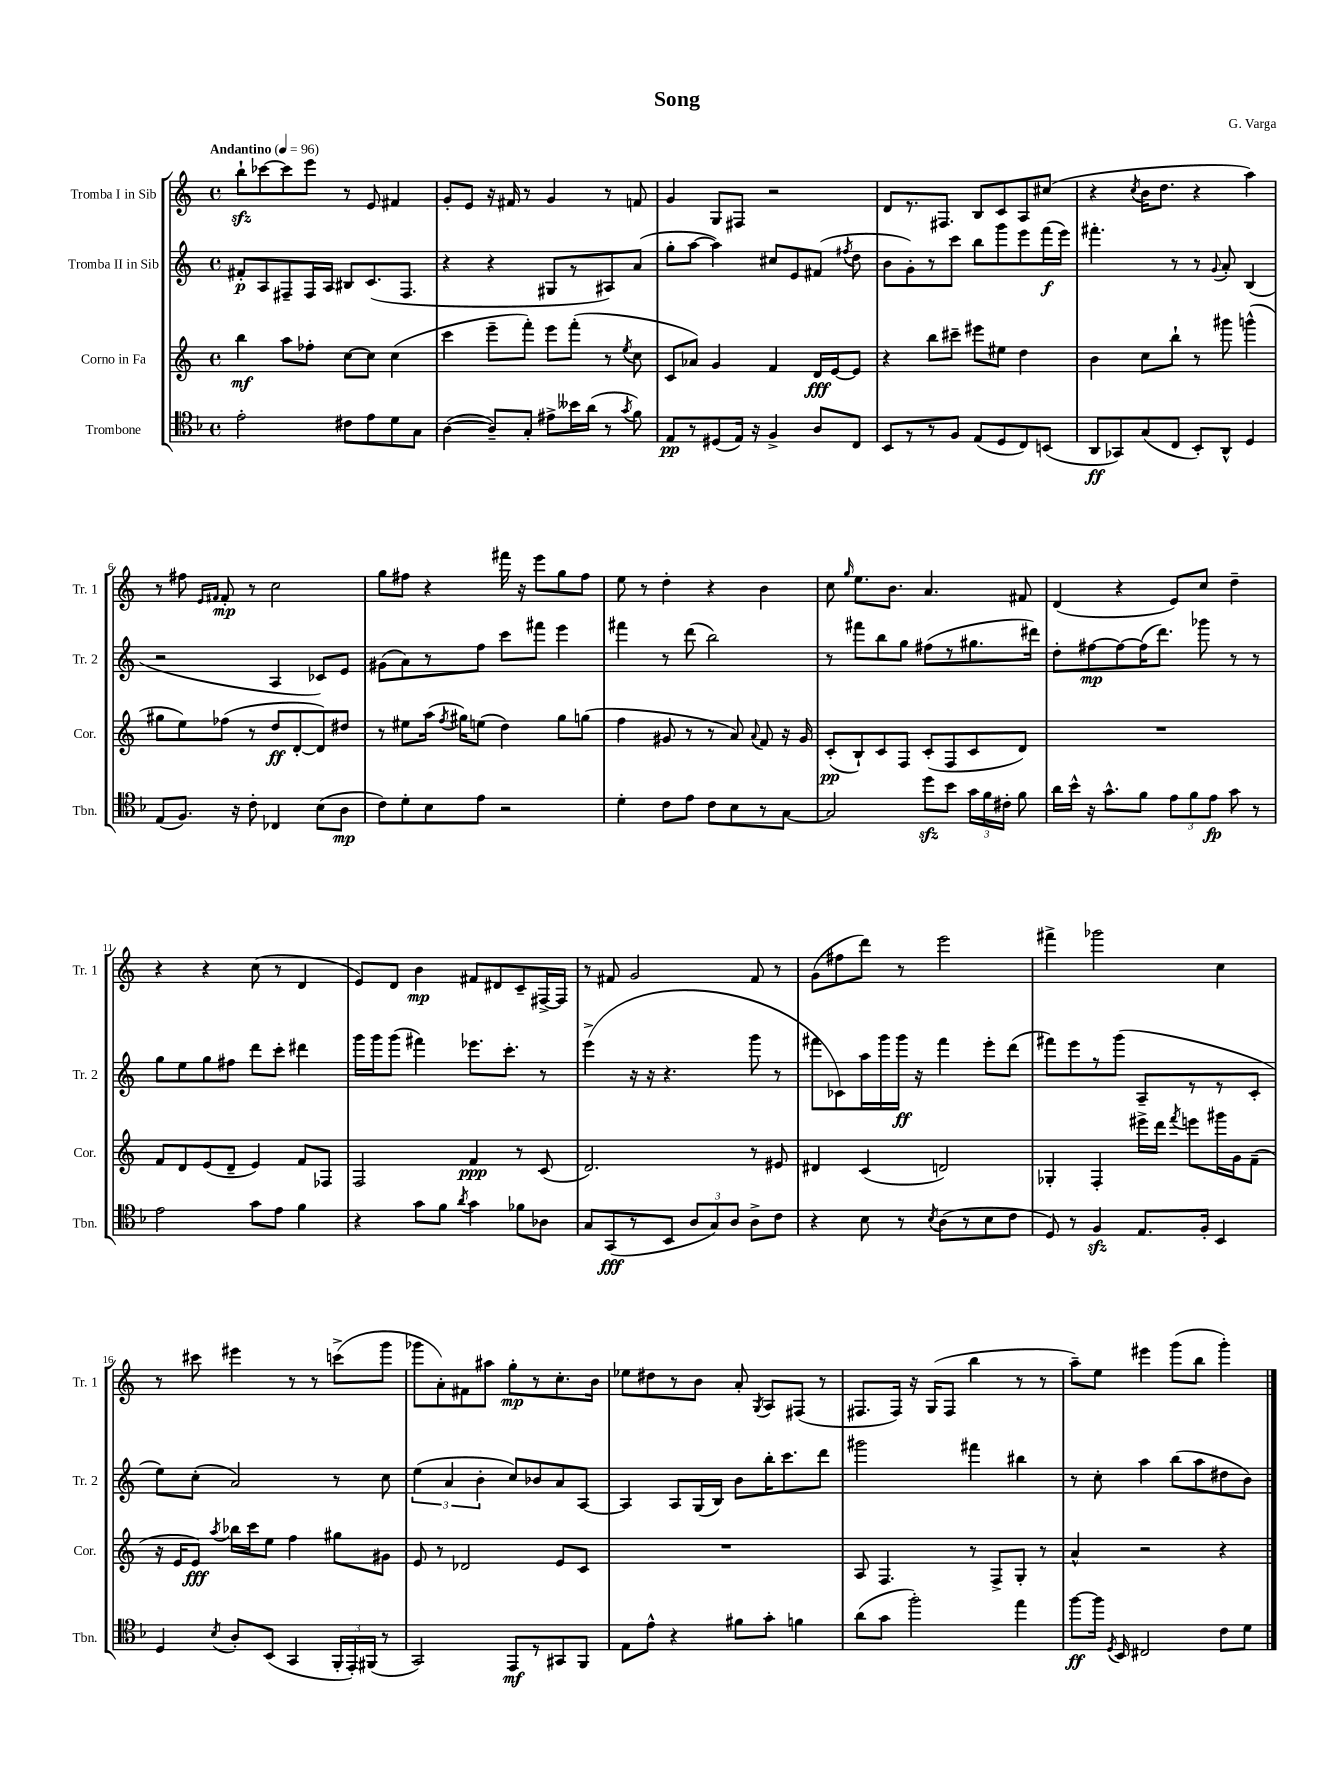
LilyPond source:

\header { title = "Song" composer = "G. Varga" }
<<
\new StaffGroup <<
\new Staff = "s0" \with { instrumentName = "Tromba I in Sib" shortInstrumentName = "Tr. 1" } {
    \clef treble \key c \major \defaultTimeSignature \time 4/4 \tempo "Andantino" 4 = 96
    \autoBeamOff b''8[-!\sfz ces'''8~ ces'''8 e'''8] r8 e'8 fis'4 |
    g'8[-. e'8] r16 fis'16 r8 g'4 r8 f'8 |
    g'4 g8[ fis8] r2 |
    d'8[ r8. fis8.] b8[ c'8 a8 cis''8]( |
    r4 \acciaccatura { c''8 } b'16[ d''8.] r4 a''4) |
    r8 fis''8 \grace { e'16[ fis'16] } fis'8-.\mp r8 c''2 |
    g''8[ fis''8] r4 fis'''16 r16 e'''8[ g''8 fis''8] |
    e''8 r8 d''4-. r4 b'4 |
    c''8 \grace { g''16 } e''8.[ b'8.] a'4. fis'8 |
    d'4( r4 e'8[) c''8] d''4-- |
    r4 r4 c''8( r8 d'4 |
    e'8[) d'8] b'4\mp fis'8[ dis'8 c'8-- fis16~-> fis16] |
    r8 fis'8 g'2 fis'8 r8 |
    g'8[( fis''8 d'''8]) r8 e'''2 |
    fis'''4-> ges'''2 c''4 |
    r8 cis'''8 eis'''4 r8 r8 c'''8[->( g'''8] |
    ges'''8[ a'8-.) fis'8 ais''8] g''8[-.\mp r8 c''8.-. b'16] |
    ees''8[ dis''8 r8 b'8] a'8-. \acciaccatura { g8 } a8[ fis8]( r8 |
    fis8.[ fis16]) r16 g16[( fis8] b''4 r8 r8 |
    a''8[--) e''8] eis'''4 g'''8[( b''8] g'''4-.) \bar "|." |
}
\new Staff = "s1" \with { instrumentName = "Tromba II in Sib" shortInstrumentName = "Tr. 2" } {
    \clef treble \key c \major \defaultTimeSignature \time 4/4
    \autoBeamOff fis'8[-.\p a8 fis8-- fis16 a16] bis8[ c'8.( fis8.] |
    r4 r4 gis8[ r8 ais8) a'8]( |
    g''8[-. a''8]~ a''4) cis''8[ e'8 fis'8]( \acciaccatura { fis''8 } d''8 |
    b'8[ g'8-.) r8 c'''8] b''8[ g'''8 e'''8 f'''16\f( e'''16]) |
    fis'''4.-. r8 r8 \appoggiatura { g'8 } a'8-. b4( |
    r2 a4 ces'8[) e'8] |
    gis'8[( a'8) r8 f''8] c'''8[ fis'''8] e'''4 |
    fis'''4 r8 d'''8( b''2) |
    r8 fis'''8[ b''8 g''8] fis''8[( r8 gis''8. dis'''16]) |
    d''8[-. fis''8~\mp fis''8~ fis''16( d'''8.]) ges'''8 r8 r8 |
    g''8[ e''8 g''8 fis''8] d'''8[ c'''8]-. dis'''4 |
    g'''16[ g'''16 g'''8]( fis'''4) ees'''8.[ c'''8.]-. r8 |
    e'''4->( r16 r16 r4. g'''8 r8 |
    fis'''8[ ces'8) a''16 g'''16 g'''16]\ff r16 fis'''4 e'''8[-. d'''8]( |
    fis'''8[) e'''8 r8 g'''8]( a8[-- r8 r8 c'8]-. |
    e''8[) c''8]-.( a'2) r8 c''8 |
    \tuplet 3/2 { e''4( a'4 b'4-. } c''8[) bes'8 a'8 a8]~ |
    a4 a8[ g16( b16]) b'8[ b''16-. c'''8. d'''8] |
    gis'''2 fis'''4 bis''4 |
    r8 c''8-. a''4 b''8[( a''8 dis''8 b'8]) \bar "|." |
}
\new Staff = "s2" \with { instrumentName = "Corno in Fa" shortInstrumentName = "Cor." } {
    \clef treble \key c \major \defaultTimeSignature \time 4/4
    \autoBeamOff b''4\mf a''8[ fes''8]-. c''8[~ c''8] c''4( |
    c'''4 e'''8[-- f'''8]-.) e'''8[ f'''8]-.( r8 \acciaccatura { e''8 } c''8 |
    c'8[ aes'8]) g'4 f'4 d'16[\fff e'16~ e'8] |
    r4 b''8[ cis'''8]-- eis'''8[ eis''8] d''4 |
    b'4 c''8[ b''8]-! r8 gis'''8 g'''4-^( |
    gis''8[ e''8) fes''8]( r8 d''8[\ff d'8~-. d'8) dis''8] |
    r8 eis''8[ a''16]( \acciaccatura { f''8 } gis''16[) e''8]( d''4) gis''8[ g''8]( |
    f''4 gis'8 r8 r8 a'8) \appoggiatura { a'8 } f'8 r16 gis'16 |
    c'8[-.\pp( b8-!) c'8 f8] c'8[-.( f8 c'8 d'8]) |
    R1 |
    f'8[ d'8 e'8( d'8]-- e'4) f'8[ fes8] |
    f2 f'4\ppp r8 c'8( |
    d'2.) r8 eis'8 |
    dis'4 c'4( d'2) |
    ges4-. f4-. eis'''16[-> d'''16] \acciaccatura { f'''8 } e'''8[ gis'''16 g'16 f'8]--( |
    r16 e'16[ e'8]\fff) \acciaccatura { a''8 } bes''16[ c'''16 e''8] f''4 gis''8[ gis'8] |
    e'8 r8 des'2 e'8[ c'8] |
    R1 |
    a8 f4. r8 f8[-> g8]-. r8 |
    a'4-^ r2 r4 \bar "|." |
}
\new Staff = "s3" \with { instrumentName = "Trombone" shortInstrumentName = "Tbn." } {
    \clef tenor \key f \major \defaultTimeSignature \time 4/4
    \autoBeamOff e'2-. cis'8[ e'8 d'8 g8] |
    a4~( a8[--) g8]-. eis'8[-> beses'16 a'16]( r8 \acciaccatura { g'8 } f'8) |
    e8[\pp r8 dis8( e16]) r16 f4-> a8[ c8] |
    bes,8[ r8 r8 f8] e8[( d8 c8) b,8]( |
    a,8[\ff ges,8) g8( c8] bes,8[-.) a,8]-^ d4 |
    e8[( f8.]) r16 c'8-. ces4 bes8[( a8]\mp |
    c'8[) d'8-. bes8 e'8] r2 |
    d'4-. c'8[ e'8] c'8[ bes8 r8 g8]~ |
    g2 d''8[\sfz bes'8] \tuplet 3/2 { g'16[ f'16 cis'16]-. } f'8 |
    a'16[ bes'16]-^ r16 g'8.[-^ f'8] \tuplet 3/2 { e'8[ f'8 e'8]\fp } g'8 r8 |
    e'2 g'8[ e'8] f'4 |
    r4 g'8[ f'8] \acciaccatura { a'8 } g'4 fes'8[ aes8] |
    g8[ g,8\fff( r8 bes,8] \tuplet 3/2 { a8[ g8) a8] } a8[-> c'8] |
    r4 bes8 r8 \acciaccatura { bes8 } a8[( r8 bes8 c'8] |
    d8) r8 f4\sfz e8.[ f16]-. bes,4 |
    d4 \acciaccatura { bes8 } a8[-. bes,8]( g,4 \tuplet 3/2 { f,16[-. e,16-.) fis,16]( } r8 |
    g,2) e,8[\mf r8 gis,8 f,8] |
    e8[ e'8]-^ r4 fis'8[ g'8]-. f'4 |
    a'8[( g'8] f''2-.) e''4 |
    f''8[~\ff f''16] \acciaccatura { d8 } bes,16 cis2 c'8[ d'8] \bar "|." |
}
>>
>>
